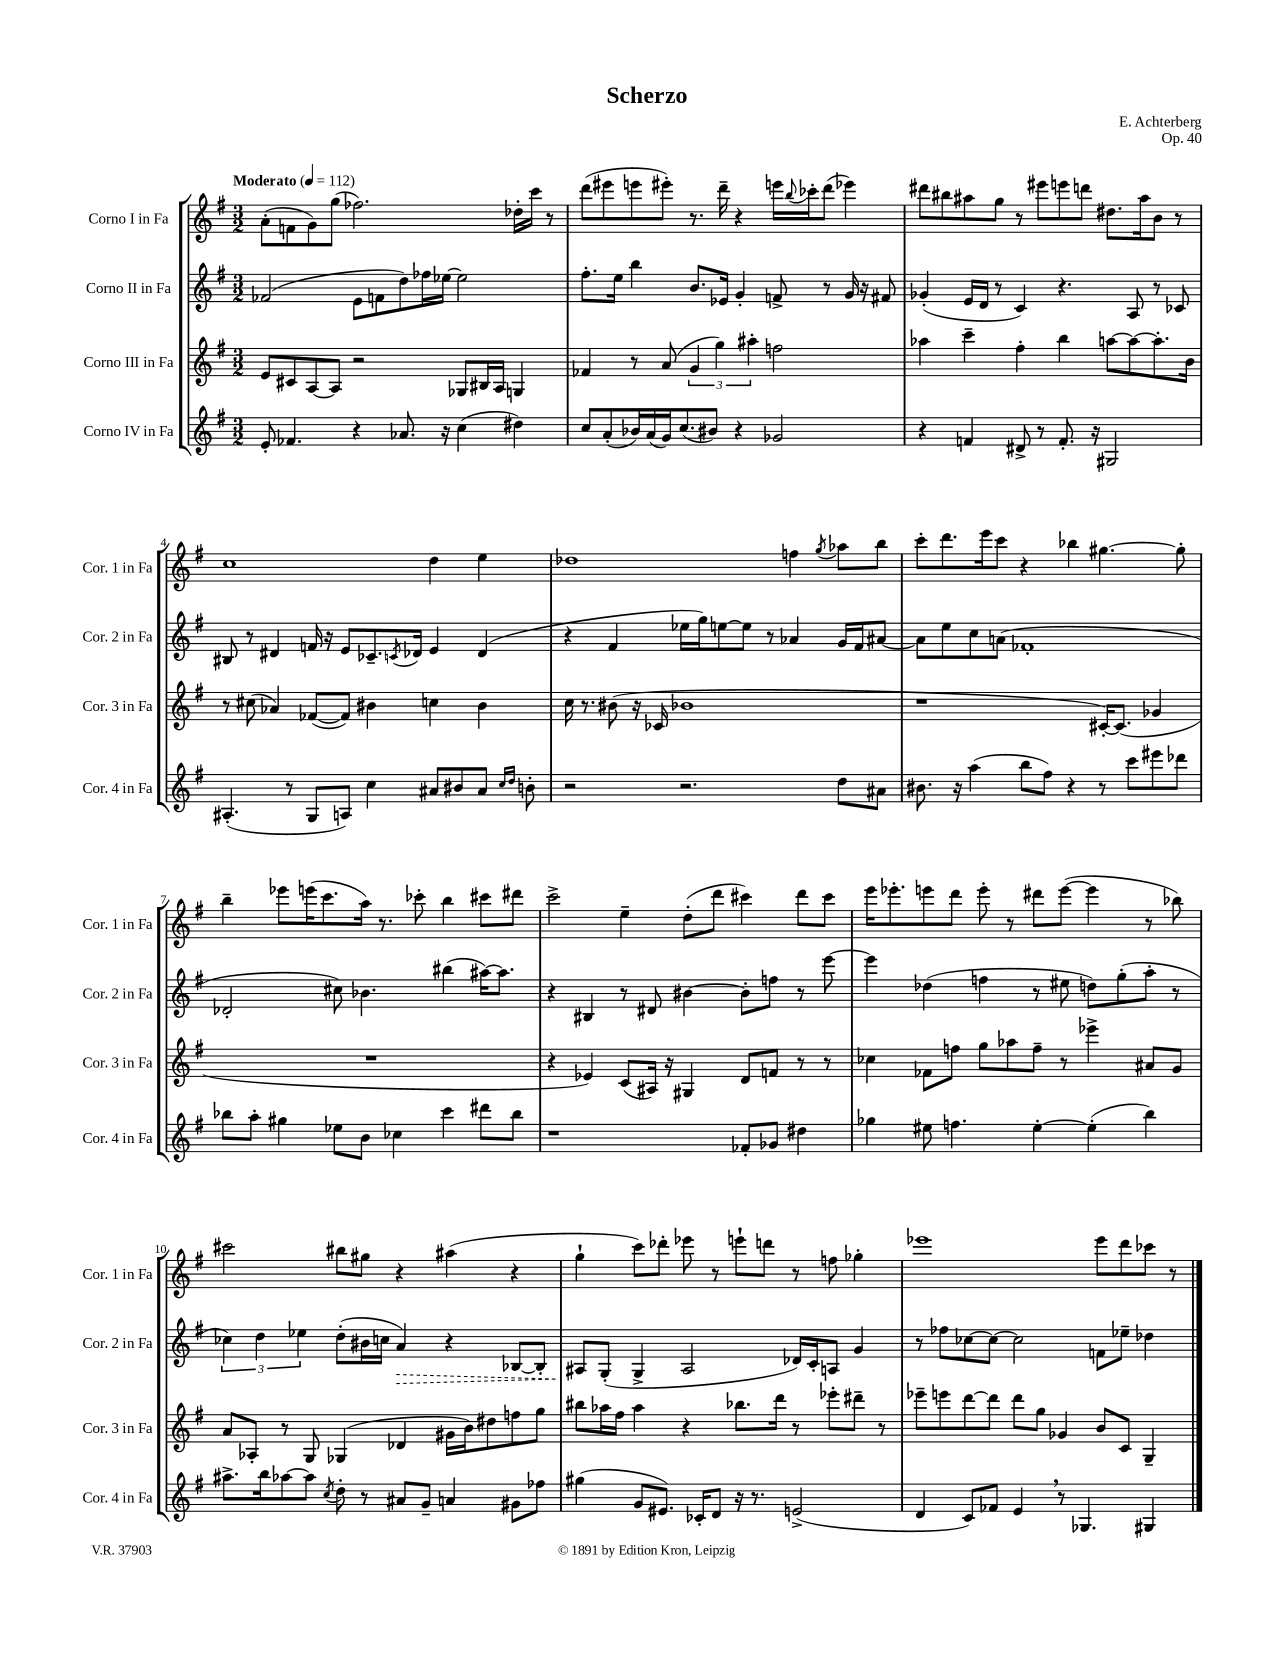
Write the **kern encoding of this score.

**kern	**kern	**kern	**kern
*staff4	*staff3	*staff2	*staff1
*clefG2	*clefG2	*clefG2	*clefG2
*k[f#]	*k[f#]	*k[f#]	*k[f#]
*M3/2	*M3/2	*M3/2	*M3/2
*MM112	*MM112	*MM112	*MM112
8e'	8e	(2f-	(8a'
4.f-	8c#	.	8f
.	[8A	.	8g)
.	8A]	.	(8gg
4r	2r	8e	2.ff-)
.	.	8f	.
8.a-	.	8dd)	.
.	.	16ff-	.
16r	.	[16ee-	.
(4cc	8G-	2ee-]	.
.	16B#	.	.
.	16A	.	.
4dd#)	4G	.	16dd-'
.	.	.	16ccc
.	.	.	8r
=	=	=	=
8cc	4f-	8.ff#'	(8ddd
(8a'	.	.	8eee#
.	.	16ee	.
16b-)	8r	4bb	8eee
(16a	.	.	.
16g)	(8a	.	8eee#')
(8.cc	.	.	.
.	6g	8.b	8.r
8b#)	.	.	.
.	6gg)	.	.
.	.	16e-	16ddd~
4r	.	4g'	4r
.	6aa#'	.	.
2g-	2ff	8f^	16eee
.	.	.	8qqbb
.	.	.	16ccc-'
.	.	8r	(8ddd
.	.	16g	4eee-)
.	.	16r	.
.	.	8f#	.
=	=	=	=
4r	4aa-	(4g-'	8ddd#
.	.	.	8bb#
4f	4ccc~	16e	8aa#
.	.	16d	.
.	.	8r	8gg
8d#^	4ff#'	4c)	8r
8r	.	.	8eee#
8.f'	4bb	4.r	8eee
.	.	.	8ddd
16r	.	.	.
2G#	[8aa	.	8.dd#
.	8aa_	8A	.
.	.	.	16aa#
.	8.aa']	8r	8b
.	.	8c-	8r
.	16b	.	.
=	=	=	=
(4.A#'	8r	8B#	1cc
.	(8cc#	8r	.
.	4a-)	4d#	.
8r	.	.	.
8G	([8f-	16f	.
.	.	16r	.
8A)	8f-])	8e	.
4cc	4b#	8.c-~	.
.	.	8qc	.
.	.	16d-	.
8a#	4cc	4e	4dd
8b#	.	.	.
8a#	4b#	(4d-	4ee
16qqcc	.	.	.
16qqdd	.	.	.
8b'	.	.	.
=	=	=	=
2r	16cc	4r	1dd-
.	8.r	.	.
.	(8b#	4f#	.
.	16r	.	.
.	16c-	.	.
2.r	1b-	16ee-	.
.	.	16gg)	.
.	.	[8ee	.
.	.	8ee]	.
.	.	8r	.
.	.	4a-	4ff
.	.	.	8qgg
8dd	.	16g	8aa-
.	.	16f#	.
8a#	.	[8a#	8bb
=	=	=	=
8.b#	1r	8a#]	8ccc'
.	.	8ee	8.ddd
16r	.	.	.
(4aa	.	8cc	.
.	.	.	16eee
.	.	(8a	8ccc
8bb	.	1f-'	4r
8ff#)	.	.	.
4r	.	.	4bb-
8r	[16c#')	.	[4.gg#
.	(8.c#]	.	.
8ccc	.	.	.
8eee#	4g-	.	.
8ddd-	.	.	8gg#']
=	=	=	=
8bb-	1.r	2d-'	4bb~
8aa'	.	.	.
4gg#	.	.	8eee-
.	.	.	(16eee
.	.	.	8.ccc
8ee-	.	8cc#)	.
8b	.	4.b-	16aa)
.	.	.	8.r
4cc-	.	.	.
.	.	.	8ccc-'
4ccc	.	(4bb#	4bb
8ddd#	.	[16aa#)	8ccc#
.	.	8.aa#]	.
8bb-	.	.	8ddd#
=	=	=	=
1r	4r	4r	2ccc^
.	4e-)	4B#	.
.	(8c	8r	4ee~
.	16A#)	8d#	.
.	16r	.	.
.	4G#	[4b#	(8dd'
.	.	.	8ddd
8f-'	8d	8b#']	4ccc#)
8g-	8f	8ff	.
4dd#	8r	8r	8ddd
.	8r	[8eee	8ccc#
=	=	=	=
4gg-	4cc-	4eee]	16eee
.	.	.	8.eee-'
8ee#	8f-	(4dd-	8eee
4.ff	8ff	.	8ddd
.	8gg	4ff	8eee'
.	8aa-	.	8r
[4ee#'	8ff~	8r	8ddd#
.	8r	8ee#	([8eee
(4ee#']	4eee-^	8dd)	4eee]
.	.	(8gg'	.
4bb)	8a#	8aa'	8r
.	8g	8r	8bb-)
=	=	=	=
8.aa#^	8a	6cc-)	2ccc#
.	8A-'	.	.
.	.	6dd	.
16bb	.	.	.
[8aa-	8r	.	.
.	.	6ee-	.
8aa-]	8G	.	.
8qcc	.	.	.
8dd'	(4G-	(8dd'	8bb#
8r	.	16b#	8gg#
.	.	16cc	.
8a#	4d-	4a)	4r
8g~	.	.	.
4a	16g#	4r	(4aa#
.	16b)	.	.
.	8dd#	.	.
8g#	8ff	[8B-	4r
8ff-	8gg	8B-']	.
=	=	=	=
(4gg#	8bb#	8A#	4gg`
.	16aa-	(8G'	.
.	16ff#	.	.
8g	4aa-	4G^	8ccc)
8.e#)	.	.	8ddd-'
.	4r	2A#	8eee-
16c-'	.	.	.
8d	.	.	8r
16r	8.bb-	.	8eee`
8.r	.	.	.
.	.	.	8ddd
.	16ddd	.	.
(2e^	8r	16d-)	8r
.	.	16c'	.
.	8eee-'	8A	8ff
.	8ddd#~	4g	4gg-'
.	8r	.	.
=	=	=	=
4d	8eee-~	8r	1eee-
.	8eee	8ff-	.
8c)	[8ddd	[8cc-	.
8f-	8ddd]	8cc-_	.
4e	8ddd	2cc-]	.
.	8gg	.	.
8r	4g-	.	.
4.G-	.	.	.
.	8b	8f	8eee-
.	8c	8ee-~	8ddd
4G#	4G~	4dd-	8ccc-
.	.	.	8r
==	==	==	==
*-	*-	*-	*-
